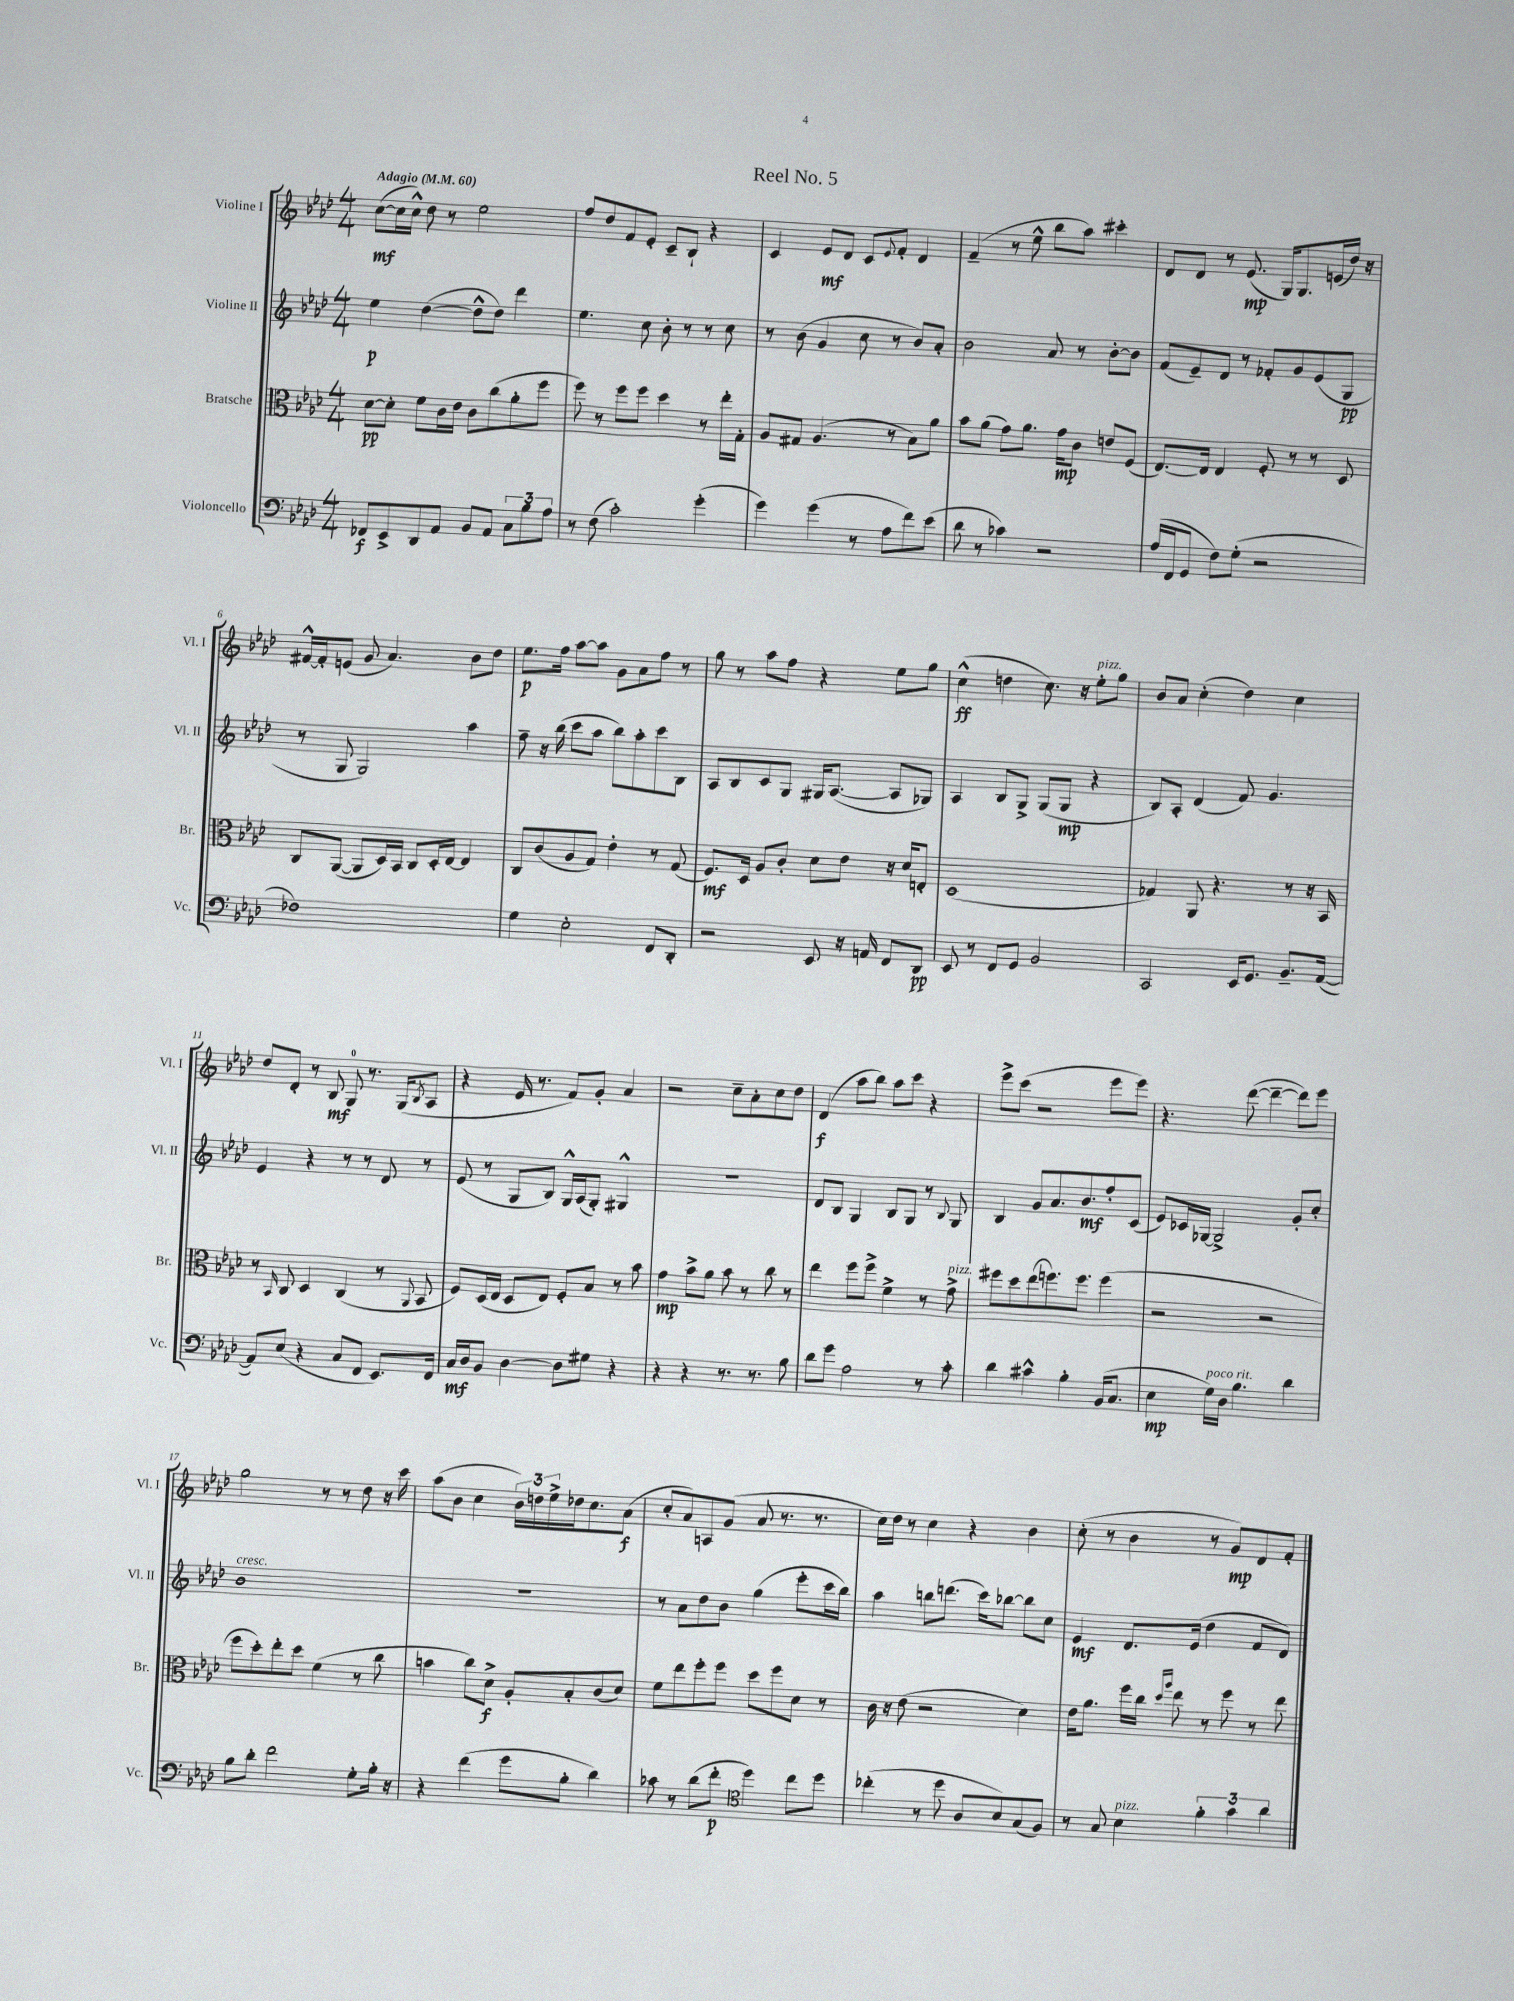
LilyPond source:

\header { title = "Reel No. 5" }
<<
\new StaffGroup <<
\new Staff = "s0" \with { instrumentName = "Violine I" shortInstrumentName = "Vl. I" } {
    \clef treble \key aes \major \numericTimeSignature \time 4/4 \tempo "Adagio" 4 = 60
    c''8~\mf( c''16 c''16-^) des''8 r8 ees''2 |
    f''8 des''8 f'8 ees'8-. c'8-- bes8-! r4 |
    c'4 ees'8\mf des'8 c'8 \appoggiatura { ees'8 } f'8-. des'4 |
    f'4--( r8 ees''8-^ bes''8 aes''8) cis'''4-. |
    des'8 des'8 r8 ees'8.\mp( g16) g8. e'16( des''16) r16 |
    fis'16~-^ fis'16-. e'8( g'8 aes'4.) bes'8 des''8 |
    ees''8.\p f''16 aes''8~ aes''8 g'8 aes'8 f''8 r8 |
    g''8 r8 aes''8 f''8 r4 ees''8 g''8 |
    c''4-^\ff( d''4 c''8.) r16 ees''8-.^\markup { \italic "pizz." } g''8 |
    bes'8 aes'8 c''4-.( des''4) c''4 |
    des''8 des'8-. r8 bes8\mf g8-0 r8. g16( \acciaccatura { bes8 } aes8 |
    r4 ees'16 r8. f'8) g'8-. aes'4 |
    r2 c''8-- aes'8-. c''8 des''8 |
    des'4\f( aes''8 bes''8) aes''8 c'''8 r4 |
    ees'''8-> c'''8( r2 ees'''8 ees'''8) |
    r4. des'''8~( des'''4~-- des'''8) ees'''8 |
    g''2 r8 r8 des''8 r16 c'''16 |
    aes''8( bes'8 c''4 \tuplet 3/2 { bes'16) d''16 ees''16-> } des''16 c''8. aes'8\f( |
    c''8-. aes'8) a8 g'8( aes'8 r8. r8. |
    c''16) des''16 r8 c''4 r4 bes'4 |
    c''8-.( r8 bes'4 r8 g'8\mp) des'8 f'8-. \bar "|." |
}
\new Staff = "s1" \with { instrumentName = "Violine II" shortInstrumentName = "Vl. II" } {
    \clef treble \key aes \major \numericTimeSignature \time 4/4
    ees''4\p des''4~( des''8-^ des''8) des'''4 |
    ees''4. c''8 bes'8-. r8 r8 c''8 |
    r8 bes'8( g'4 c''8 r8 bes'8) aes'8-. |
    bes'2 aes'8 r8 bes'8~-. bes'8 |
    f'8( ees'8--) des'8 r8 fes'8-. g'8 ees'8( g8\pp |
    r8 g8 g2) aes''4 |
    f''8-- r16 bes''16( c'''8 aes''8 bes''8) aes''8-. c'''8 bes8 |
    aes8 bes8 c'8 g8 gis16 aes8.~( aes8 ges8) |
    aes4 bes8 g8-> g8( g8\mp r4 |
    bes8) aes8-. des'4( f'8) g'4. |
    ees'4 r4 r8 r8 des'8 r8 |
    ees'8( r8 g8 bes8) g16-^ aes16( g8-.) gis4-^ |
    R1 |
    des'8 bes8 g4 bes8 g8 r8 \appoggiatura { bes8 } g8 |
    bes4 g'8 aes'8. bes'8.\mf f''8-. c'8( |
    ees'8) ces'16 ges16~ ges2-> g'8-. c''8-. |
    bes'1^\markup { \italic "cresc." } |
    R1 |
    r8 aes'8 des''8 bes'8 g''4( ees'''8-. c'''16 bes''16) |
    aes''4 b''8 d'''8.( c'''16) bes''8~ bes''8 c''8 |
    ees'4\mf des'8. ees'16( des''4 f'8 des'8) \bar "|." |
}
\new Staff = "s2" \with { instrumentName = "Bratsche" shortInstrumentName = "Br." } {
    \clef alto \key aes \major \numericTimeSignature \time 4/4
    des'8~\pp des'8-. f'8 c'16 ees'16 c'8 c''8( aes'8-. f''8 |
    f''8) r8 f''8 f''8 des''4 r8 ees''16-. g16-. |
    aes8 gis8 aes4.( r8 bes8) aes'8 |
    bes'8 aes'8( g'8) aes'8. g'16\mp c'8 e'8 f8( |
    ees8.~) ees16 ees4 f8-. r8 r8 des8 |
    c8 aes,8~( aes,8 des16) bes,16 c8 des16-. ees16~ ees4 |
    c8 c'8( aes8 g8) ees'4-. r8 g8( |
    f8.\mf) des16 aes8 c'8-. des'8 ees'8 r16 des'16 e8-. |
    des1( |
    ges4) aes,8 r4. r8 r16 bes,16 |
    r8 \grace { bes,16 } c8 des4 c4( r8 \appoggiatura { aes,8 } bes,8 |
    f8) des16( ees16 des8 ees8) f8-. bes8 r8 bes'8 |
    g'4\mp bes'8-> aes'8 bes'8 r8 c''8 r8 |
    ees''4 f''8 f''8-> f'4-> r8 g'8->^\markup { \italic "pizz." } |
    fis''8 des''8 ees''8( f''8.) f''8. f''4( |
    r2 r2 |
    f''8 des''8-.) ees''8-. des''8 f'4( r8 c''8 |
    b'4 c''8) des'8->\f aes8-. bes8-. c'8( des'8) |
    f'8 ees''8 f''8-. f''8 des''8 f''8 des'8 r8 |
    c'16 r16 ees'8( r2 des'4) |
    ees'16 aes'8. f''16 c''16 \grace { des''16 aes''16 } ees''8 r8 f''8 r8 ees''8 \bar "|." |
}
\new Staff = "s3" \with { instrumentName = "Violoncello" shortInstrumentName = "Vc." } {
    \clef bass \key aes \major \numericTimeSignature \time 4/4
    fes,8\f ees,8-> des,8 aes,8 bes,8 aes,8 \tuplet 3/2 { c8 bes8 aes8 } |
    r8 f8( c'2-.) g'4-.( |
    g'4) g'4( r8 aes8 f'8) ees'8( |
    des'8 r8 ces'4) r2 |
    aes16( f,16 g,8 f8) g8-.( r2 |
    fes1) |
    g4 ees2-. f,8 des,8-. |
    r2 ees,8 r16 a,16 f,8 des,8\pp |
    ees,8 r8 f,8 g,8 bes,2 |
    c,2 ees,16 g,8. bes,8.-- aes,16~( |
    aes,8) ees8( r4 c8 f,8 ees,8.) f,16 |
    c16\mf des16 bes,8 des4~ des8 gis8 r4 |
    r4 r4 r8. r8. bes8 |
    des'8 g'8 aes2 r8 c'8-. |
    des'4 cis'4-^ bes4-. bes,16( c8. |
    ees4\mp g16^\markup { \italic "poco rit." }) des16 bes4. des'4 |
    bes8 des'8-. f'2 g8-. bes16-. r16 |
    r4 f'4( g'8 bes8-. des'4) |
    ces'8 r8 des'8( f'8-.\p \clef tenor des''4) c''8 des''8 |
    ces''4-.( r8 des''8 aes8 bes8) g8( f8) |
    r8 g8 bes4^\markup { \italic "pizz." } \tuplet 3/2 { f'4-. g'4 aes'4 } \bar "|." |
}
>>
>>
